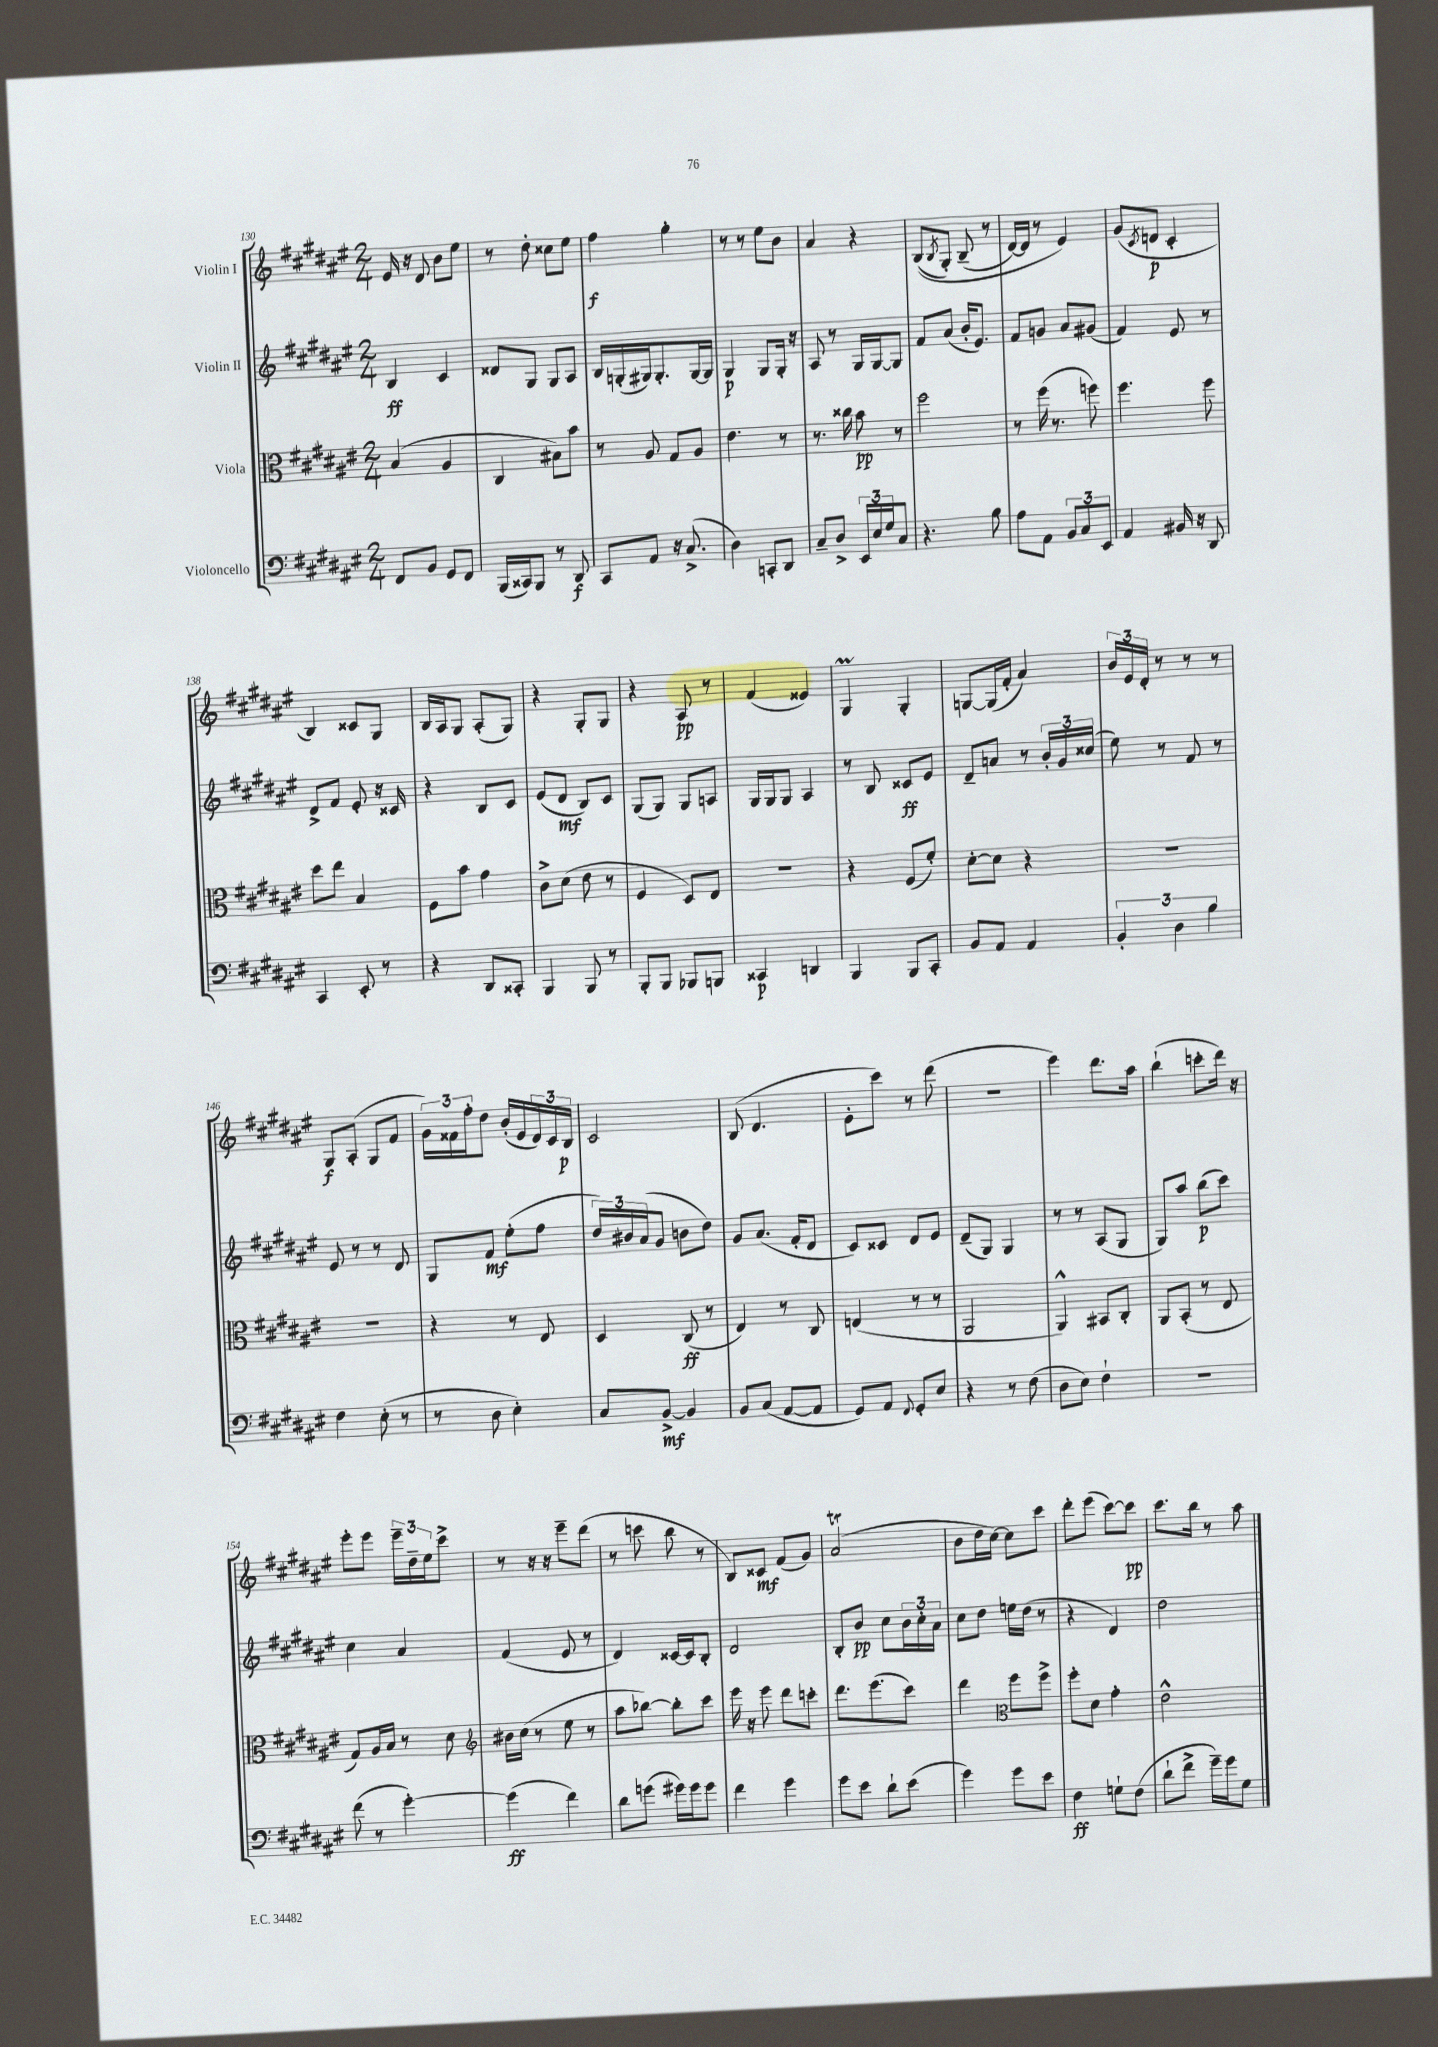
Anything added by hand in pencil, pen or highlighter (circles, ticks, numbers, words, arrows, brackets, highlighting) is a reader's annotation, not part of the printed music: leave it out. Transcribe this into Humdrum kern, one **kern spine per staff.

**kern	**kern	**kern	**kern
*staff4	*staff3	*staff2	*staff1
*clefF4	*clefC3	*clefG2	*clefG2
*k[f#c#g#d#a#e#]	*k[f#c#g#d#a#e#]	*k[f#c#g#d#a#e#]	*k[f#c#g#d#a#e#]
*M2/4	*M2/4	*M2/4	*M2/4
8FF#	(4B	4B	16e#
.	.	.	16r
8BB	.	.	8d#
8GG#	4A#	4c#	8b
8FF#	.	.	8ee#
=	=	=	=
(16BBB	4C#	8d##	8r
16CC##)	.	.	.
8BBB	.	8G#	8dd#'
8r	8B#)	8G#	8cc##
8DD#	8b	8A#	8ee#
=	=	=	=
8CC#	8r	16B	4ff#
.	.	(16G'	.
8AA#	8A#	16G#)	.
.	.	8.G#'	.
16r	8G#	.	4gg#'
(8.C#^	.	.	.
.	8A#	[16G#	.
.	.	16G#]	.
=	=	=	=
4D#)	4.e#	4G#	8r
.	.	.	8r
8CC'	.	8G#	8ee#
8DD#	8r	16G#'	8b
.	.	16r	.
=	=	=	=
8C#~	8.r	8A#	4a#
8D#^	.	8r	.
.	16cc##	.	.
24EE#	8b	16G#	4r
24E#	.	.	.
.	.	[16G#	.
24G#	.	.	.
8C#	8r	8G#]	.
=	=	=	=
4.r	2ff#	8f#	&((8B
.	.	.	8qB
.	.	(8a#	8G#')
.	.	16b'	(8B~
.	.	8.e#)	.
8B	.	.	8r
=	=	=	=
8A#	8r	8f#	[16d#)
.	.	.	16d#]
8AA#	(16ff#	8g	8r
.	8.r	.	.
12BB	.	8a#	4e#&)
12C#	.	.	.
.	8ff)	(8g#	.
12EE#	.	.	.
=	=	=	=
4AA#	4.ff#	4f#)	(8g#
.	.	.	8qc#
.	.	.	8d
16BB#	.	8e#	4c#'
16r	.	.	.
8DD#	8ff#	8r	.
=	=	=	=
4CC#	8dd#	8d#^	4B)
.	8ee#	8f#	.
8EE#'	4B	8e#'	8c##
8r	.	16r	8G#
.	.	16c##	.
=	=	=	=
4r	8F#	4r	16B
.	.	.	16A#
.	8b	.	8G#
8DD#	4g#	8B	(8A#'
8CC##'	.	8c#	8G#)
=	=	=	=
4BBB	8c#^	(8e#	4r
.	(8d#	8d#	.
8BBB	8e#	8B)	8G#'
8r	8r	8c#	8G#
=	=	=	=
8BBB'	4F#	(8G#	4r
8BBB	.	8G#)	.
8BBB-	8D#)	8G#	8A#
8BBB	8E#	8A	8r
=	=	=	=
4CC##	2r	16G#	(4f#
.	.	16G#	.
.	.	8G#	.
4DD	.	4A#	4e##)
=	=	=	=
4BBB	4r	8r	4G#
.	.	8B	.
8BBB	(8F#	8c##	4G#'
8CC#'	8f#')	8e#	.
=	=	=	=
8BB	[8d#'	8d#~	[8G
8AA#	8d#]	8a	(16G]
.	.	.	16f#'
4AA#	4r	8r	4a#)
.	.	24b'	.
.	.	24g#	.
.	.	(24cc##	.
=	=	=	=
6BB'	2r	8ee#)	24b
.	.	.	24e#
.	.	.	24d#'
.	.	8r	8r
6D#	.	.	.
.	.	8f#	8r
6B	.	.	.
.	.	8r	8r
=	=	=	=
4F#	2r	8e#	8G#
.	.	8r	(8A#'
(8E#'	.	8r	8G#
8r	.	8d#	8f#
=	=	=	=
8r	4r	8G#	24g#)
.	.	.	24f##
.	.	.	24ff#'
8D#	.	8f#	8dd#
4E#')	8r	(8ee#'	(16b'
.	.	.	16e#
.	8E#	8ff#	24d#)
.	.	.	24c#
.	.	.	24B
=	=	=	=
8C#	4D#	24dd#)	2c#
.	.	24b#	.
.	.	(24a#	.
[8BB^	.	8g#	.
4BB]	(8C#	8b	.
.	8r	8dd#)	.
=	=	=	=
8BB	4E#)	8g#	(8B
(8C#	.	(8.a#	4.d#
[8AA#	8r	.	.
.	.	16f#'	.
8AA#]	8C#	8d#	.
=	=	=	=
8GG#)	(4E	8c#)	8e#'
8AA#	.	8c##	8ccc#)
8qqFF#	.	.	.
8GG#'	8r	8d#	8r
8E#	8r	8e#	(8ddd#
=	=	=	=
4r	2AA#	(8d#~	2r
.	.	8G#)	.
8r	.	4G#	.
(8F#	.	.	.
=	=	=	=
8D#	4AA#^^)	8r	4eee#)
8E#)	.	8r	.
4F#`	8BB#	(8A#	8.ddd#
.	8C#'	8G#	.
.	.	.	16aa#
=	=	=	=
2r	8AA#	8G#)	(4bb`
.	(8BB'	8aa#	.
.	8r	(8bb	8ccc'
.	8E#	8ccc#)	16ddd#)
.	.	.	16r
=	=	=	=
(8f#	8G#)	4cc#	8eee#'
8r	16A#	.	8eee#
.	16B	.	.
[4g#')	8r	4a#	24eee#~
.	.	.	24dd#~
.	.	.	24ee#
.	8d#	.	8ccc#^
=	=	=	=
*	*clefG2	*	*
(4g#]	16b#	(4f#	8r
.	(16cc#	.	.
.	8r	.	16r
.	.	.	16r
4f#)	8ee#	8e#	8eee#~
.	8r	8r	(8ddd#
=	=	=	=
8d#	8aa#	4d#)	8r
(8g	[8bb-)	.	8ccc
16g#)	8bb-']	[16c##	8bb
16g#	.	16c##]	.
8g#	8ccc#	8B'	8r
=	=	=	=
4f#	16eee#	2d#	8B)
.	16r	.	.
.	8eee#	.	8c##
4g#	8ddd#	.	(8f#
.	8ccc'	.	8g#)
=	=	=	=
8g#	8.ddd#	8B'	(2a#
8e#	.	8b	.
.	(8.eee#	.	.
8d#`	.	8cc#	.
(8e#	8ccc#)	24b	.
.	.	24cc#'	.
.	.	24a#	.
=	=	=	=
4g#)	4ddd#	8cc#	8b
.	.	8dd#	16dd#
.	.	.	[16cc#)
*	*clefC3	*	*
8g#	8ff#	16ee	8cc#]
.	.	(16dd#	.
8e#	8ff#^	8r	8ccc#
=	=	=	=
4F#	8ff#'	4r	8ddd#'
.	8d#	.	(8eee#
8G`	4g#'	4d#)	[8ccc#)
(8F#	.	.	8ccc#]
=	=	=	=
8d#`	2e#^^	2dd#	8.ccc#
8f#^	.	.	.
.	.	.	16bb
16g#~)	.	.	8r
16g#	.	.	.
8G#	.	.	8aa#
==	==	==	==
*-	*-	*-	*-
